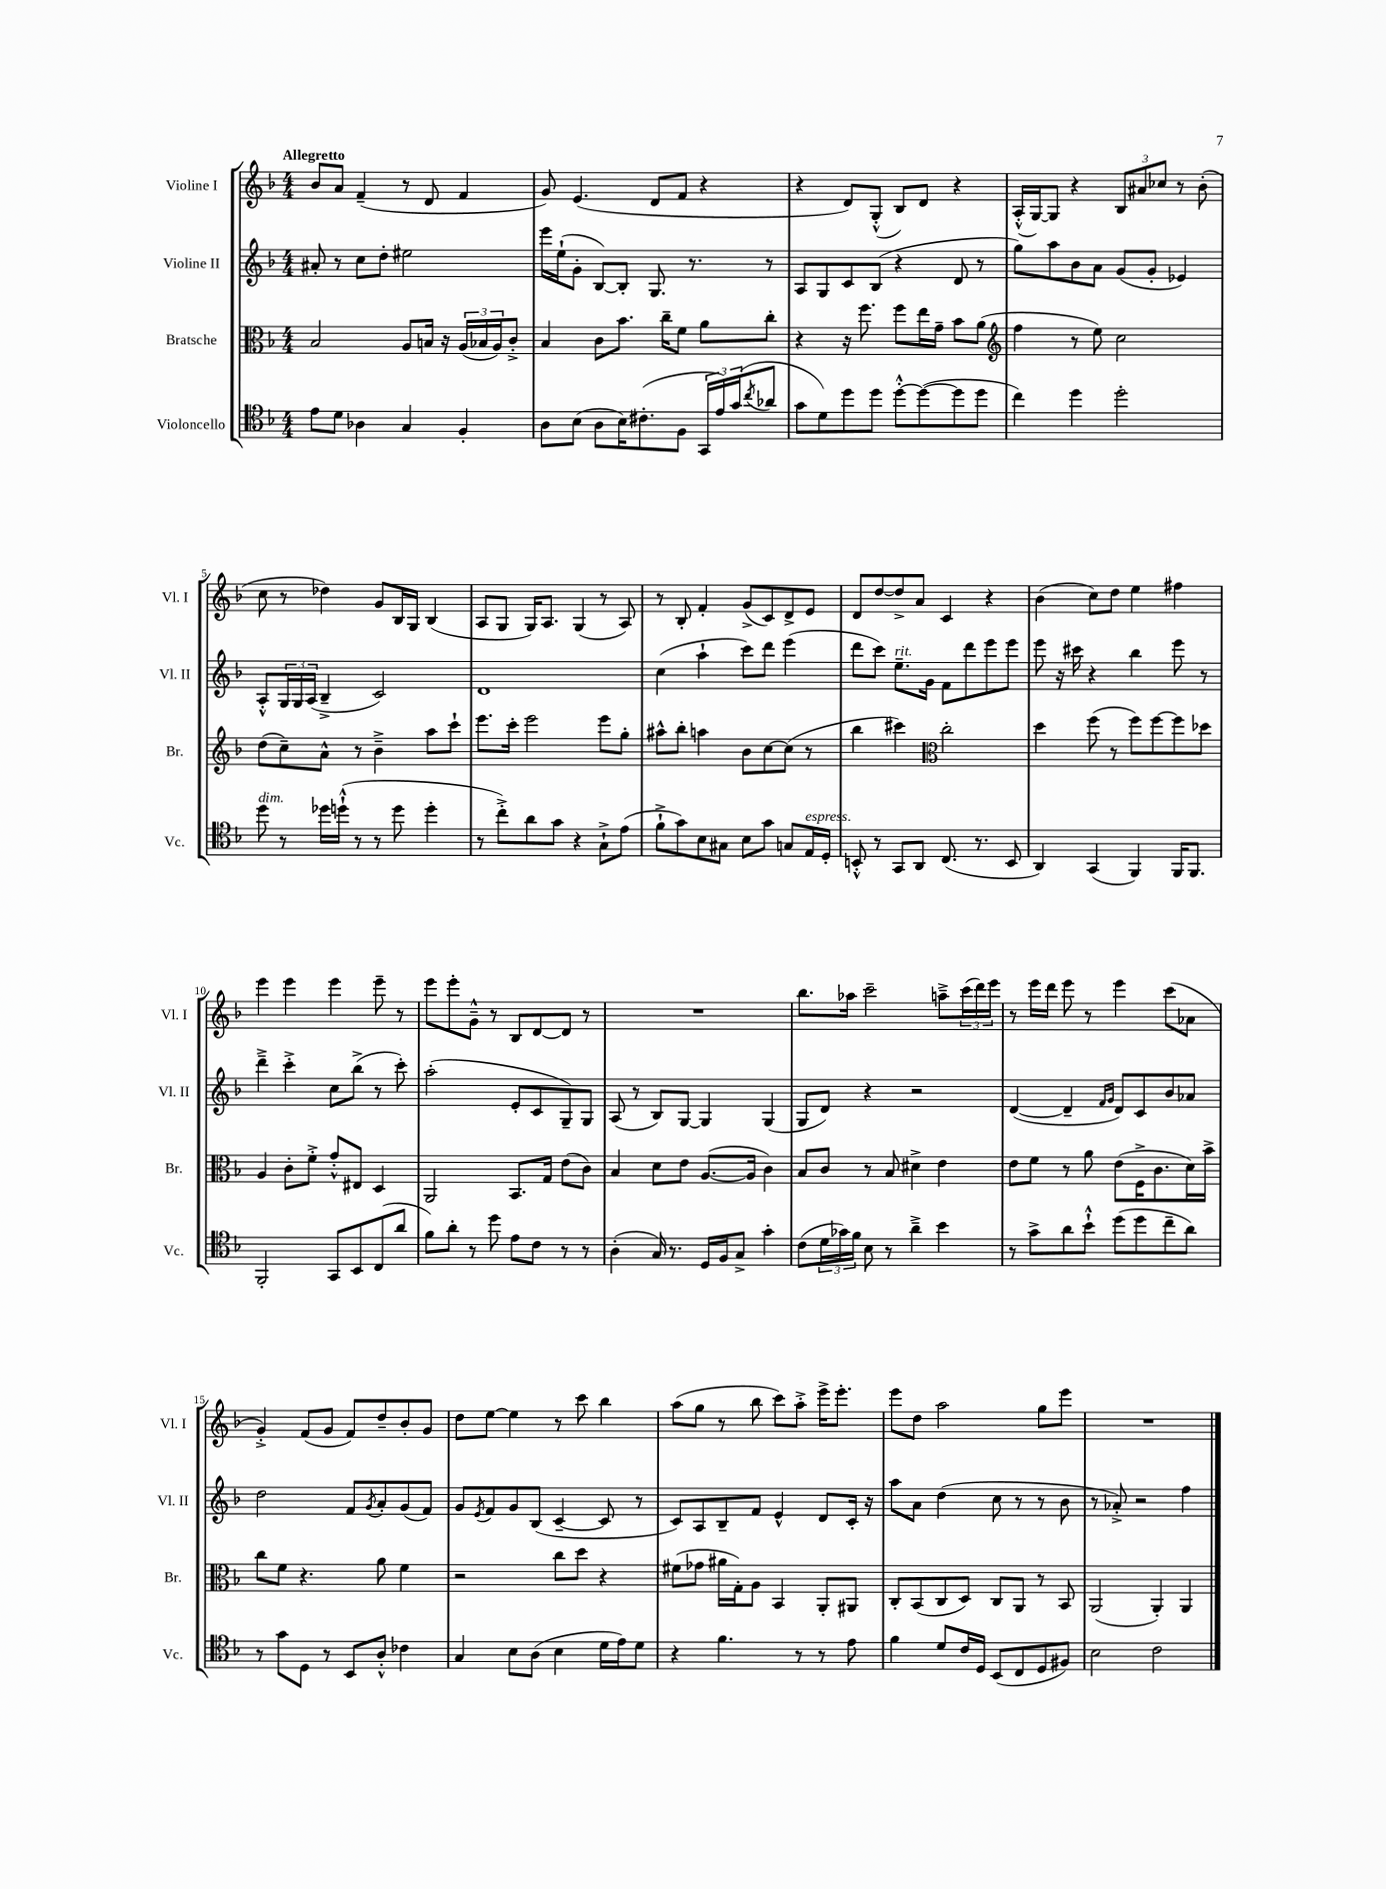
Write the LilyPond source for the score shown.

<<
\new StaffGroup <<
\new Staff = "s0" \with { instrumentName = "Violine I" shortInstrumentName = "Vl. I" } {
    \clef treble \key f \major \numericTimeSignature \time 4/4 \tempo "Allegretto"
    bes'8 a'8 f'4--( r8 d'8 f'4 |
    g'8) e'4.( d'8 f'8 r4 |
    r4 d'8) g8-.-^( bes8) d'8 r4 |
    a16-.-^( g16~) g8 r4 \tuplet 3/2 { bes8 ais'8 ces''8 } r8 bes'8-.( |
    c''8 r8 des''4) g'8 bes16 g16 bes4( |
    a8 g8 g16) a8. g4( r8 a8) |
    r8 bes8-. f'4-. g'8->( c'8) d'8-> e'8 |
    d'8 d''8~ d''8-> a'8 c'4 r4 |
    bes'4( c''8) d''8 e''4 fis''4 |
    e'''4 e'''4 e'''4 e'''8-- r8 |
    e'''8 e'''8-. g'8---^ r8 bes8 d'8~ d'8 r8 |
    R1 |
    bes''8. aes''16 c'''2-- a''8---> \tuplet 3/2 { c'''16( d'''16) e'''16 } |
    r8 e'''16 d'''16 e'''8 r8 e'''4 c'''8( aes'8 |
    g'4-.->) f'8( g'8 f'8) d''8-- bes'8-. g'8 |
    d''8 e''8~ e''4 r8 c'''8 bes''4 |
    a''8( g''8 r8 bes''8 c'''8) a''8-.-> e'''16-> e'''8.-. |
    e'''8 d''8 a''2 g''8 e'''8 |
    R1 \bar "|." |
}
\new Staff = "s1" \with { instrumentName = "Violine II" shortInstrumentName = "Vl. II" } {
    \clef treble \key f \major \numericTimeSignature \time 4/4
    ais'8-. r8 c''8 d''8-. eis''2 |
    e'''16 e''16-!( g'8-. bes8~) bes8-. g8. r8. r8 |
    a8 g8 c'8 bes8( r4 d'8 r8 |
    g''8) a''8 bes'8 a'8 g'8( g'8-. ees'4) |
    a8-.-^ \tuplet 3/2 { g16 g16 a16( } bes4---> c'2) |
    d'1 |
    c''4( a''4-! c'''8) d'''8 e'''4( |
    d'''8 c'''8) e''8.--^\markup { \italic "rit." } g'16 f'8 d'''8 e'''8 e'''8 |
    e'''8 r16 cis'''16 r4 bes''4 e'''8 r8 |
    d'''4---> c'''4-.-> c''8 bes''8->( r8 c'''8-.) |
    a''2-.( e'8-. c'8 g8--) g8 |
    a8( r8 bes8) g8~ g4 g4( |
    g8 d'8) r4 r2 |
    d'4~( d'4-- \grace { f'16 g'16 } d'8) c'8 bes'8 aes'8 |
    d''2 f'8 \acciaccatura { g'8 } a'8-. g'8( f'8) |
    g'8 \acciaccatura { e'8 } f'8 g'8 bes8( c'4~-- c'8 r8 |
    c'8) a8 bes8-- f'8 e'4-^ d'8 c'16-. r16 |
    a''8 a'8 d''4( c''8 r8 r8 bes'8 |
    r8 aes'8-.->) r2 f''4 \bar "|." |
}
\new Staff = "s2" \with { instrumentName = "Bratsche" shortInstrumentName = "Br." } {
    \clef alto \key f \major \numericTimeSignature \time 4/4
    bes2 a8 b16 r16 \tuplet 3/2 { a16( bes16 a16) } c'8-.-> |
    bes4 c'8 bes'8. c''16-- f'8 a'8 c''8-. |
    r4 r16 f''8. f''8 e''16 g'16-- bes'8 a'8( |
    \clef treble f''4 r8 e''8) c''2 |
    d''8( c''8--) a'8-^ r8 bes'4---> a''8 c'''8-! |
    e'''8. c'''16-. e'''2 e'''8 g''8-. |
    ais''8-^ bes''8-. a''4 bes'8 c''8~ c''8( r8 |
    bes''4 cis'''4) \clef alto c''2-. |
    d''4 f''8( r8 f''8) f''8~ f''8 des''8 |
    a4 c'8-. f'8-.-> g'8-.-^ eis8 d4 |
    a,2 bes,8. g16 e'8( c'8) |
    bes4 d'8 e'8 a8.~( a16 c'4) |
    bes8 c'8 r8 bes8 dis'4-> e'4 |
    e'8 f'8 r8 a'8 e'8( f16-> c'8. d'16) bes'16-> |
    c''8 f'8 r4. a'8 f'4 |
    r2 c''8 d''8 r4 |
    fis'8( ges'8 ais'16 g16-.) a8 bes,4 a,8-. ais,8 |
    c8-. bes,8( c8 d8) c8 a,8 r8 bes,8 |
    a,2( a,4-.) a,4 \bar "|." |
}
\new Staff = "s3" \with { instrumentName = "Violoncello" shortInstrumentName = "Vc." } {
    \clef tenor \key f \major \numericTimeSignature \time 4/4
    e'8 d'8 aes4 g4 f4-. |
    a8 bes8( a8 bes16) cis'8.-.( f8 \tuplet 3/2 { g,16 e'16) g'16( } \acciaccatura { c''8 } aes'8 |
    g'8 d'8) d''8 d''8 d''8~-.-^ d''8~( d''8 d''8 |
    c''4) d''4 d''2-. |
    d''8^\markup { \italic "dim." } r8 des''16 d''16-!-^( r8 r8 d''8 d''4-. |
    r8 c''8-.->) a'8 g'8 r4 g8-!-> e'8( |
    f'8-!-> g'8) bes8 gis8 bes8 g'8 g8 e16^\markup { \italic "espress." } d16-. |
    b,8-.-^ r8 g,8 a,8 c8.( r8. b,8 |
    a,4) g,4( f,4) f,16 f,8. |
    f,2-. g,8 bes,8 c8( a'8 |
    f'8) a'8-. r8 d''8 e'8 c'8 r8 r8 |
    a4-.( g16) r8. d16 f16 g8-> g'4-. |
    c'8( \tuplet 3/2 { d'16 ges'16) f'16 } bes8 r8 a'4---> bes'4 |
    r8 g'8-> a'8 bes'8-!-^ d''8( d''8 c''8-- a'8) |
    r8 g'8 d8 r8 bes,8 a8-.-^ ces'4 |
    g4 bes8 a8( bes4 d'16 e'16) d'8 |
    r4 f'4. r8 r8 e'8 |
    f'4 d'8 c'16 d16 bes,8( c8 d8 fis8) |
    bes2 c'2 \bar "|." |
}
>>
>>
